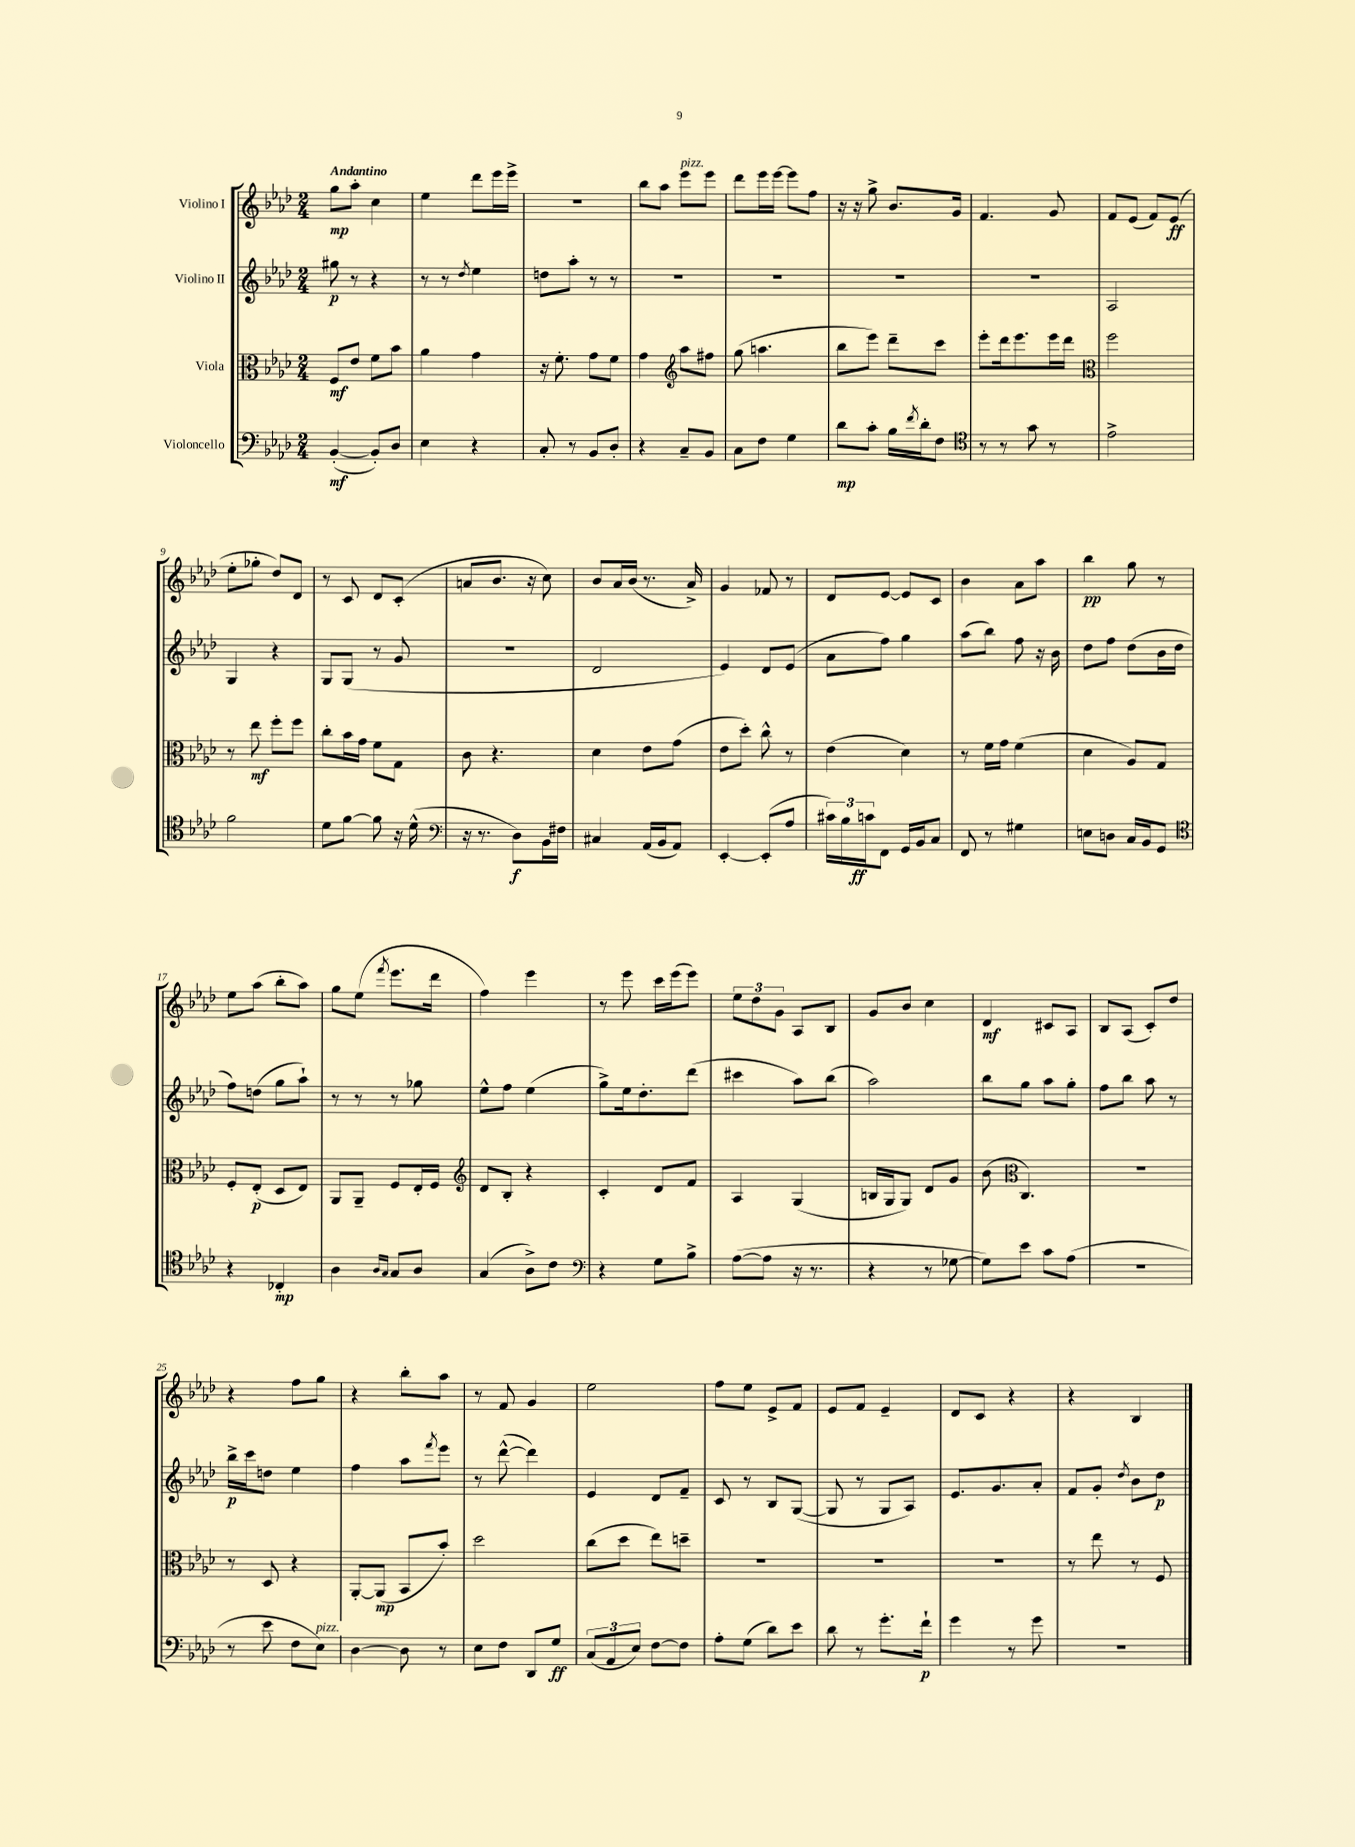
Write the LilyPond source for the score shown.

<<
\new StaffGroup <<
\new Staff = "s0" \with { instrumentName = "Violino I" } {
    \clef treble \key aes \major \numericTimeSignature \time 2/4 \tempo "Andantino"
    g''8\mp aes''8-. c''4 |
    ees''4 des'''8 ees'''16 ees'''16-> |
    R2 |
    bes''8 aes''8 ees'''8^\markup { \italic "pizz." } ees'''8 |
    des'''8 ees'''16 ees'''16~ ees'''8 f''8 |
    r16 r16 g''8-> bes'8. g'16 |
    f'4. g'8 |
    f'8 ees'8( f'8) ees'8\ff( |
    ees''8-. ges''8-. des''8) des'8 |
    r8 c'8 des'8 c'8-.( |
    a'8 bes'8. r16 c''8) |
    bes'8 aes'16 bes'16( r8. aes'16->) |
    g'4 fes'8 r8 |
    des'8 ees'8~ ees'8 c'8 |
    bes'4 aes'8 aes''8 |
    bes''4\pp g''8 r8 |
    ees''8 aes''8( bes''8-. aes''8) |
    g''8 ees''8( \acciaccatura { f'''8 } ees'''8. des'''16 |
    f''4) ees'''4 |
    r8 ees'''8 c'''16 ees'''16( ees'''8) |
    \tuplet 3/2 { ees''8 des''8 g'8 } aes8 bes8 |
    g'8 bes'8 c''4 |
    des'4\mf cis'8 aes8 |
    bes8 aes8( c'8-.) des''8 |
    r4 f''8 g''8 |
    r4 bes''8-. aes''8 |
    r8 f'8 g'4 |
    ees''2 |
    f''8 ees''8 ees'8-> f'8 |
    ees'8 f'8 ees'4-- |
    des'8 c'8 r4 |
    r4 bes4 \bar "|." |
}
\new Staff = "s1" \with { instrumentName = "Violino II" } {
    \clef treble \key aes \major \numericTimeSignature \time 2/4
    gis''8\p r8 r4 |
    r8 r8 \acciaccatura { des''8 } ees''4 |
    d''8 aes''8-. r8 r8 |
    R2 |
    R2 |
    R2 |
    R2 |
    aes2 |
    g4 r4 |
    g8 g8( r8 g'8 |
    R2 |
    des'2 |
    ees'4) des'8 ees'8( |
    aes'8 f''8) g''4 |
    aes''8( bes''8) f''8 r16 bes'16 |
    des''8 f''8 des''8( bes'16 des''16 |
    f''8) d''8( g''8 aes''8-!) |
    r8 r8 r8 ges''8 |
    ees''8-^ f''8 ees''4( |
    g''8->) ees''16 des''8.-. des'''8( |
    cis'''4 aes''8) bes''8( |
    aes''2) |
    bes''8 g''8 aes''8 g''8-. |
    f''8 bes''8 aes''8 r8 |
    bes''16->\p c'''16 d''8 ees''4 |
    f''4 aes''8 \acciaccatura { f'''8 } ees'''8 |
    r8 des'''8~-^( des'''4) |
    ees'4 des'8 f'8-- |
    c'8 r8 bes8 g8~( |
    g8 r8 g8 aes8) |
    ees'8. g'8. aes'8-. |
    f'8 g'8-. \acciaccatura { des''8 } bes'8 des''8\p \bar "|." |
}
\new Staff = "s2" \with { instrumentName = "Viola" } {
    \clef alto \key aes \major \numericTimeSignature \time 2/4
    f8\mf ees'8 f'8 bes'8 |
    aes'4 g'4 |
    r16 f'8.-. g'8 f'8 |
    g'4 \clef treble aes''8 fis''8 |
    g''8( a''4. |
    bes''8 ees'''8) des'''8-- c'''8 |
    ees'''8-. des'''16 ees'''8. ees'''16 des'''16 |
    \clef alto f''2 |
    r8 ees''8\mf f''8-. f''8 |
    c''8-. bes'16 g'16 f'8 g8 |
    c'8 r4. |
    des'4 ees'8 g'8( |
    ees'8 des''8-.) c''8-^ r8 |
    ees'4( des'4) |
    r8 f'16 g'16 f'4( |
    des'4 aes8) g8 |
    f8-. ees8-.\p( des8 ees8) |
    aes,8 aes,8-- f8 ees16-. f16 |
    \clef treble des'8 bes8-. r4 |
    c'4-. des'8 f'8 |
    aes4 g4( |
    b16 g16 g8) des'8 g'8 |
    bes'8( \clef alto c4.) |
    r2 |
    r8 des8 r4 |
    aes,8~-. aes,8\mp( bes,8 bes'8-.) |
    des''2 |
    c''8( des''8 ees''8) d''8-- |
    R2 |
    R2 |
    R2 |
    r8 ees''8 r8 f8 \bar "|." |
}
\new Staff = "s3" \with { instrumentName = "Violoncello" } {
    \clef bass \key aes \major \numericTimeSignature \time 2/4
    bes,4~-.\mf( bes,8-.) des8 |
    ees4 r4 |
    c8-. r8 bes,8 des8-. |
    r4 c8-- bes,8 |
    c8 f8 g4 |
    des'8\mp c'8-. bes16 \acciaccatura { f'8 } des'16-. f8 |
    \clef tenor r8 r8 g'8 r8 |
    ees'2-> |
    f'2 |
    des'8 f'8~ f'8 r16 des'16-^( |
    \clef bass r16 r8. des8\f) bes,16 fis16 |
    cis4 aes,16( bes,16 aes,8) |
    ees,4~-. ees,8-.( aes8 |
    \tuplet 3/2 { cis'16) bes16 c'16\ff } f,8 g,16 bes,16 c8 |
    f,8 r8 gis4 |
    e8 d8 c16 bes,16 g,8 |
    \clef tenor r4 ces4-.\mp |
    aes4 \grace { aes16 g16 } g8 aes8 |
    g4( aes8->) c'8 |
    \clef bass r4 g8 bes8-> |
    aes8~( aes8 r16 r8. |
    r4 r8 ges8~ |
    ges8) ees'8 c'8 aes8( |
    r2 |
    r8 ees'8 f8 ees8^\markup { \italic "pizz." }) |
    des4~ des8 r8 |
    ees8 f8 des,8 g8\ff |
    \tuplet 3/2 { c8( aes,8 ees8) } f8~ f8 |
    aes8-. g8( des'8) ees'8 |
    des'8 r8 g'8.-. f'16-!\p |
    g'4 r8 g'8 |
    R2 \bar "|." |
}
>>
>>
